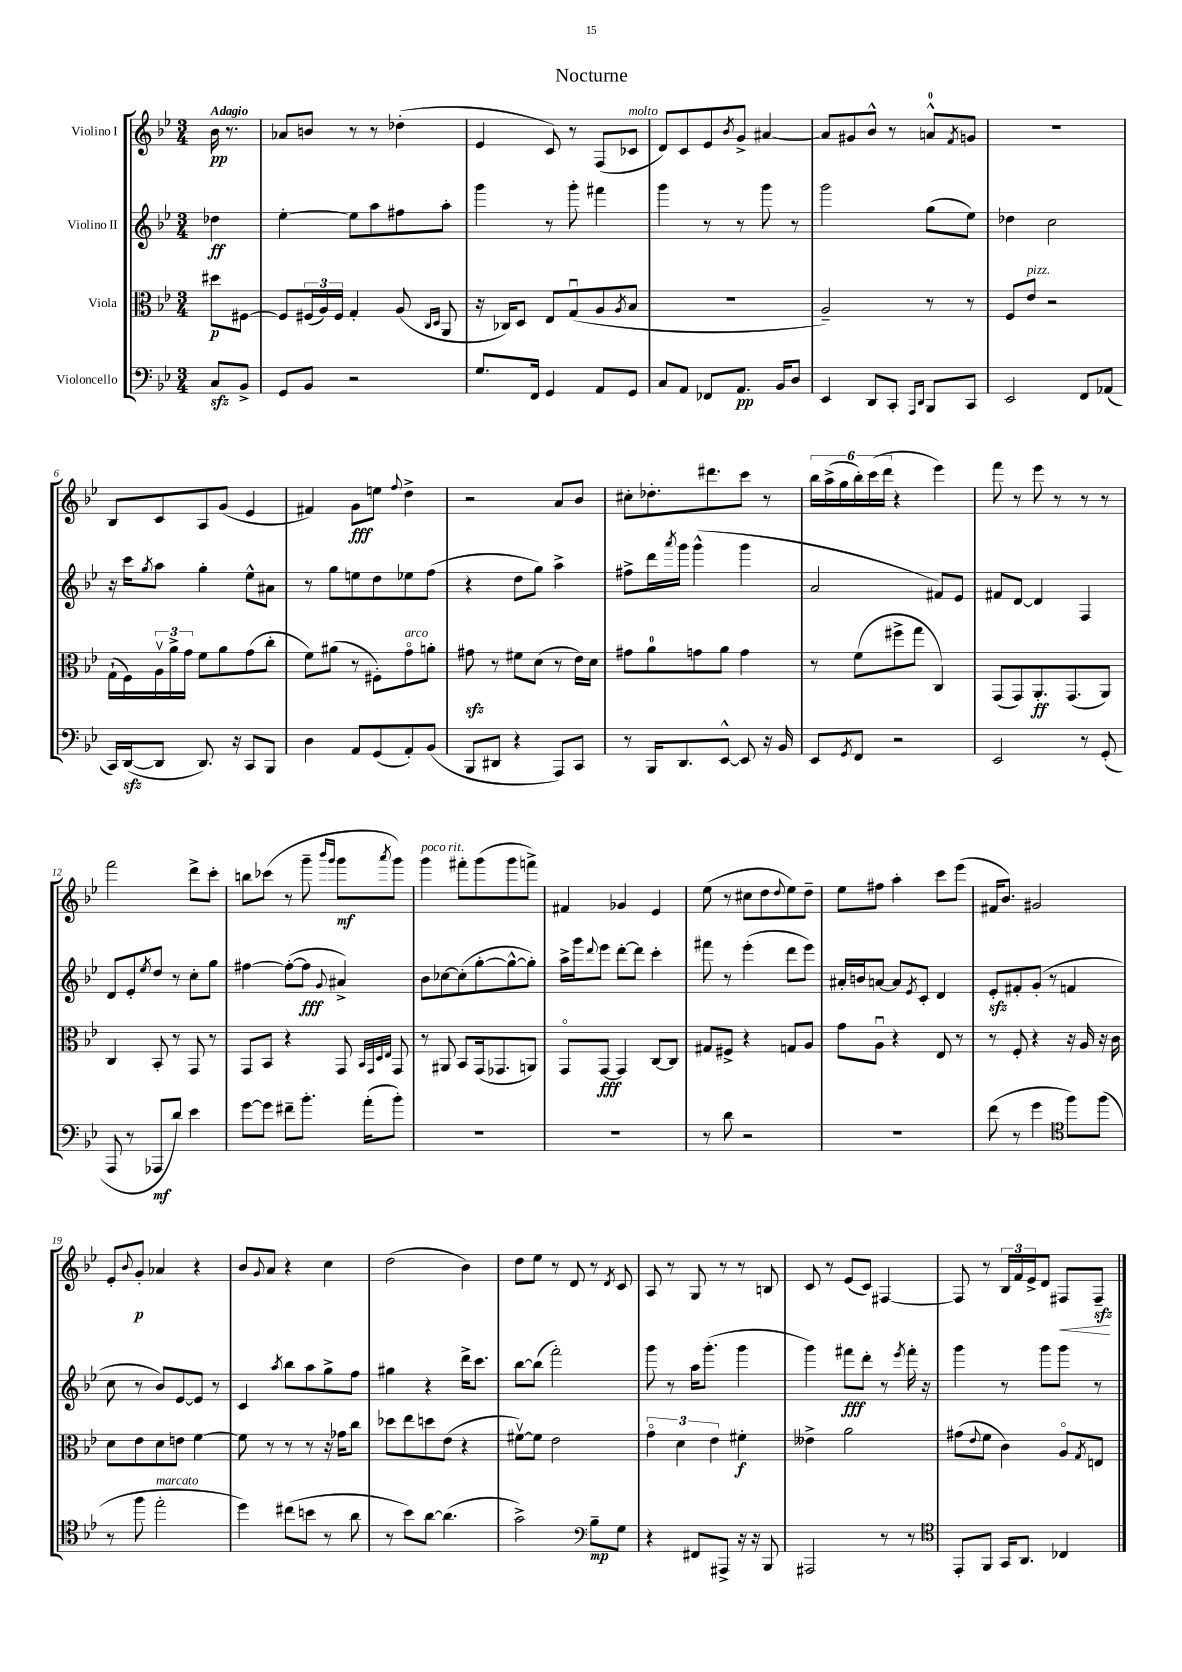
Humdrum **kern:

**kern	**kern	**kern	**kern
*staff4	*staff3	*staff2	*staff1
*clefF4	*clefC3	*clefG2	*clefG2
*k[b-e-]	*k[b-e-]	*k[b-e-]	*k[b-e-]
*M3/4	*M3/4	*M3/4	*M3/4
8C	8dd#	4dd-	16b-
.	.	.	8.r
8BB-^	[8F#	.	.
=	=	=	=
8GG	8F#]	[4ee-'	8a-
8BB-	(24F#	.	8b
.	24A)	.	.
.	24F#	.	.
2r	4G'	8ee-]	8r
.	.	8aa	8r
.	(8A	8ff#	(4dd-'
.	16qqC	.	.
.	16qqD	.	.
.	8AA	8aa'	.
=	=	=	=
8.G	16r	4ggg	4e-
.	16C-)	.	.
.	8D	.	.
16FF	.	.	.
4GG	8E-	8r	8c)
.	(8Gu	8ggg'	8r
8AA	8A	4fff#	(8F
.	8qA	.	.
8GG	8B-	.	8c-
=	=	=	=
8C	2.r	4ggg	8d)
8AA	.	.	8c
8FF-	.	8r	8e-
.	.	.	8qb-
8.AA	.	8r	8g^
.	.	8ggg	[4a#
16BB-	.	.	.
8D	.	8r	.
=	=	=	=
4EE-	2A~)	2ggg	8a#]
.	.	.	8g#
8DD	.	.	8b-^^
8CC'	.	.	8r
16qqAAA	.	.	.
16qqDD	.	.	.
8BBB-	8r	(8gg	8a^^
.	.	.	8qf
8CC	8r	8ee-)	8g
=	=	=	=
2EE-	8F	4dd-	2.r
.	8e-	.	.
.	2r	2cc	.
8FF	.	.	.
(8AA-	.	.	.
=	=	=	=
16CC)	(16G`	16r	8B-
([16DD	16F)	16ccc	.
.	.	8qgg	.
8DD]	24Av	8aa	8c
.	24a^	.	.
.	24g	.	.
8.DD)	8f	4gg'	8A
.	8a	.	(8g
16r	.	.	.
8CC	(8g	8ee-^^	4e-
8BBB-	8cc'	8a#	.
=	=	=	=
4D	8f)	8r	4f#)
.	(8a#	8gg	.
8AA	8r	8ee	8g
(8GG	8F#')	8dd	8ee
.	.	.	8qqff
8AA')	8go	8ee-	4dd^
(8BB-	8a'	(8ff	.
=	=	=	=
8BBB-	8g#	4r	2r
8DD#	8r	.	.
4r	8f#	8dd	.
.	(8d	8gg)	.
8AAA)	8r	4aa^	8a
8CC	16e-)	.	8b-
.	16d	.	.
=	=	=	=
8r	8g#	8ff#^	8cc#'
16BBB-	8a	16ddd	8.dd-'
.	.	8qaaa	.
8.DD	.	16ggg	.
.	8g	(4ggg^^	.
.	.	.	8.ddd#
[8EE-^^	8a	.	.
8EE-]	4g	4ggg	8ccc
16r	.	.	8r
16BB-	.	.	.
=	=	=	=
8EE-	8r	2a	24bb-
.	.	.	(24aa^
.	.	.	24gg
8qGG	.	.	.
8FF	(8f	.	24bb-')
.	.	.	(24ccc
.	.	.	24ddd
2r	8ff#^	.	4r
.	8gg	.	.
.	4C)	8f#)	4eee-)
.	.	8e-	.
=	=	=	=
2EE-	(8GG	8f#	8fff
.	8GG)	[8d	8r
.	8.AA'	4d]	8eee-
.	.	.	8r
.	(8.GG	.	.
8r	.	4F	8r
(8GG'	8AA)	.	8r
=	=	=	=
8AAA	4C	8d	2fff
8r	.	8e-'	.
.	.	8qee-	.
8AAA-	8BB-'	8dd	.
8d)	8r	8r	.
4e-	8GG	8cc'	8ddd^
.	8r	8gg	8ccc'
=	=	=	=
[8g	8GG	[4ff#	8bb
8g]	8BB-	.	(8ccc-
8f#~	4r	(8ff#'_	8r
8.b-'	.	8ff#]	8ggg~
.	.	.	16qqbbb-
.	.	8qqg	16qqggg
.	8GG	4a#^)	8ggg
(16a'	.	.	.
.	32qqBB-	.	.
.	32qqGG	.	.
.	32qqD	.	.
.	32qqE-	.	8qaaa
8b-')	8GG	.	8ggg)
=	=	=	=
2.r	8r	8b-	4ggg
.	8AA#	[8cc-	.
.	8BB-	(8cc-']	8fff#'
.	(16GG	[8gg'	(8ggg
.	8.GG-	.	.
.	.	8gg^^_	8ggg
.	8AA)	8gg'])	8fff^)
=	=	=	=
2.r	8GGo	16aa^	4f#
.	.	16ggg	.
.	.	8qqddd	.
.	[8GG	8eee-	.
.	4GG]	[8ddd'	4g-
.	.	8ddd]	.
.	[8C	4ccc'	4e-
.	8C]	.	.
=	=	=	=
8r	8G#	8fff#	(8ee-
8d	8F#^	8r	8r
2r	4r	(4eee-'	8cc#
.	.	.	8dd
.	.	.	8qqdd
.	8G	8ddd	8ee-)
.	8A	8eee-)	8dd~
=	=	=	=
2.r	8g	16a#'	8ee-
.	.	16b	.
.	8Au	[8a	8ff#
.	4r	8a]	4aa'
.	.	8qe-	.
.	.	8c'	.
.	8E-	4d	8ccc
.	8r	.	(8eee-
=	=	=	=
(8f	8r	8e-'	16f#
.	.	.	8.b-)
8r	8F'	8f#'	.
4g	4r	(8g'	2g#
.	.	8r	.
*clefC4	*	*	*
8ff)	16r	4f	.
.	16A	.	.
(8ff	16r	.	.
.	16c	.	.
=	=	=	=
8r	8d	8cc	8e-'
.	.	.	8qqb-
8ff	8e-	8r	8g'
2ee-'	8d	8b-)	4a-
.	8e	[8e-	.
.	[4f	8e-]	4r
.	.	8r	.
=	=	=	=
4dd)	8f]	4c	8b-
.	.	.	8qqg
.	8r	.	8a
.	.	8qaa	.
(8cc#	8r	8bb-	4r
8b	8r	8aa	.
8r	16r	8gg^	4cc
.	16g-	.	.
8a	8cc	8ff	.
=	=	=	=
8r	8dd-	4gg#	(2dd
8b-)	8ee-	.	.
[8a	8dd	4r	.
(4.a]	(8e-	.	.
.	4r	16ddd^	4b-)
.	.	8.ccc	.
=	=	=	=
2g^)	[8f#v)	[8bb-	8dd
.	8f#]	(8bb-]	8ee-
.	2e-	2fff')	8r
.	.	.	8d
*clefF4	*	*	*
8B-~	.	.	8r
.	.	.	8qd
8G	.	.	8c
=	=	=	=
4r	6go	8ggg	8A
.	.	8r	8r
.	6d	.	.
8FF#	.	16aa	8G
.	.	(8.ggg'	.
.	6e-	.	.
8AAA#^	.	.	8r
16r	4f#'	4ggg	8r
16r	.	.	.
8BBB-	.	.	8B
=	=	=	=
2AAA#	4e--^	4ggg)	8c
.	.	.	8r
.	2a	8fff#	(8e-
.	.	8ddd'	8c)
8r	.	8r	[4F#
.	.	8qeee-	.
8r	.	16fff#'	.
.	.	16r	.
=	=	=	=
*clefC4	*	*	*
8EE-'	(8g#	4ggg	8F#]
.	8qqe-	.	.
8FF	8f	.	8r
16GG	4c)	8r	24B-
.	.	.	24f
8.AA	.	.	.
.	.	.	24e-^
.	.	8ggg	8d
4C-	8Ao	8ggg	8F#
.	8qG	.	.
.	8E	8r	8F#~
==	==	==	==
*-	*-	*-	*-
